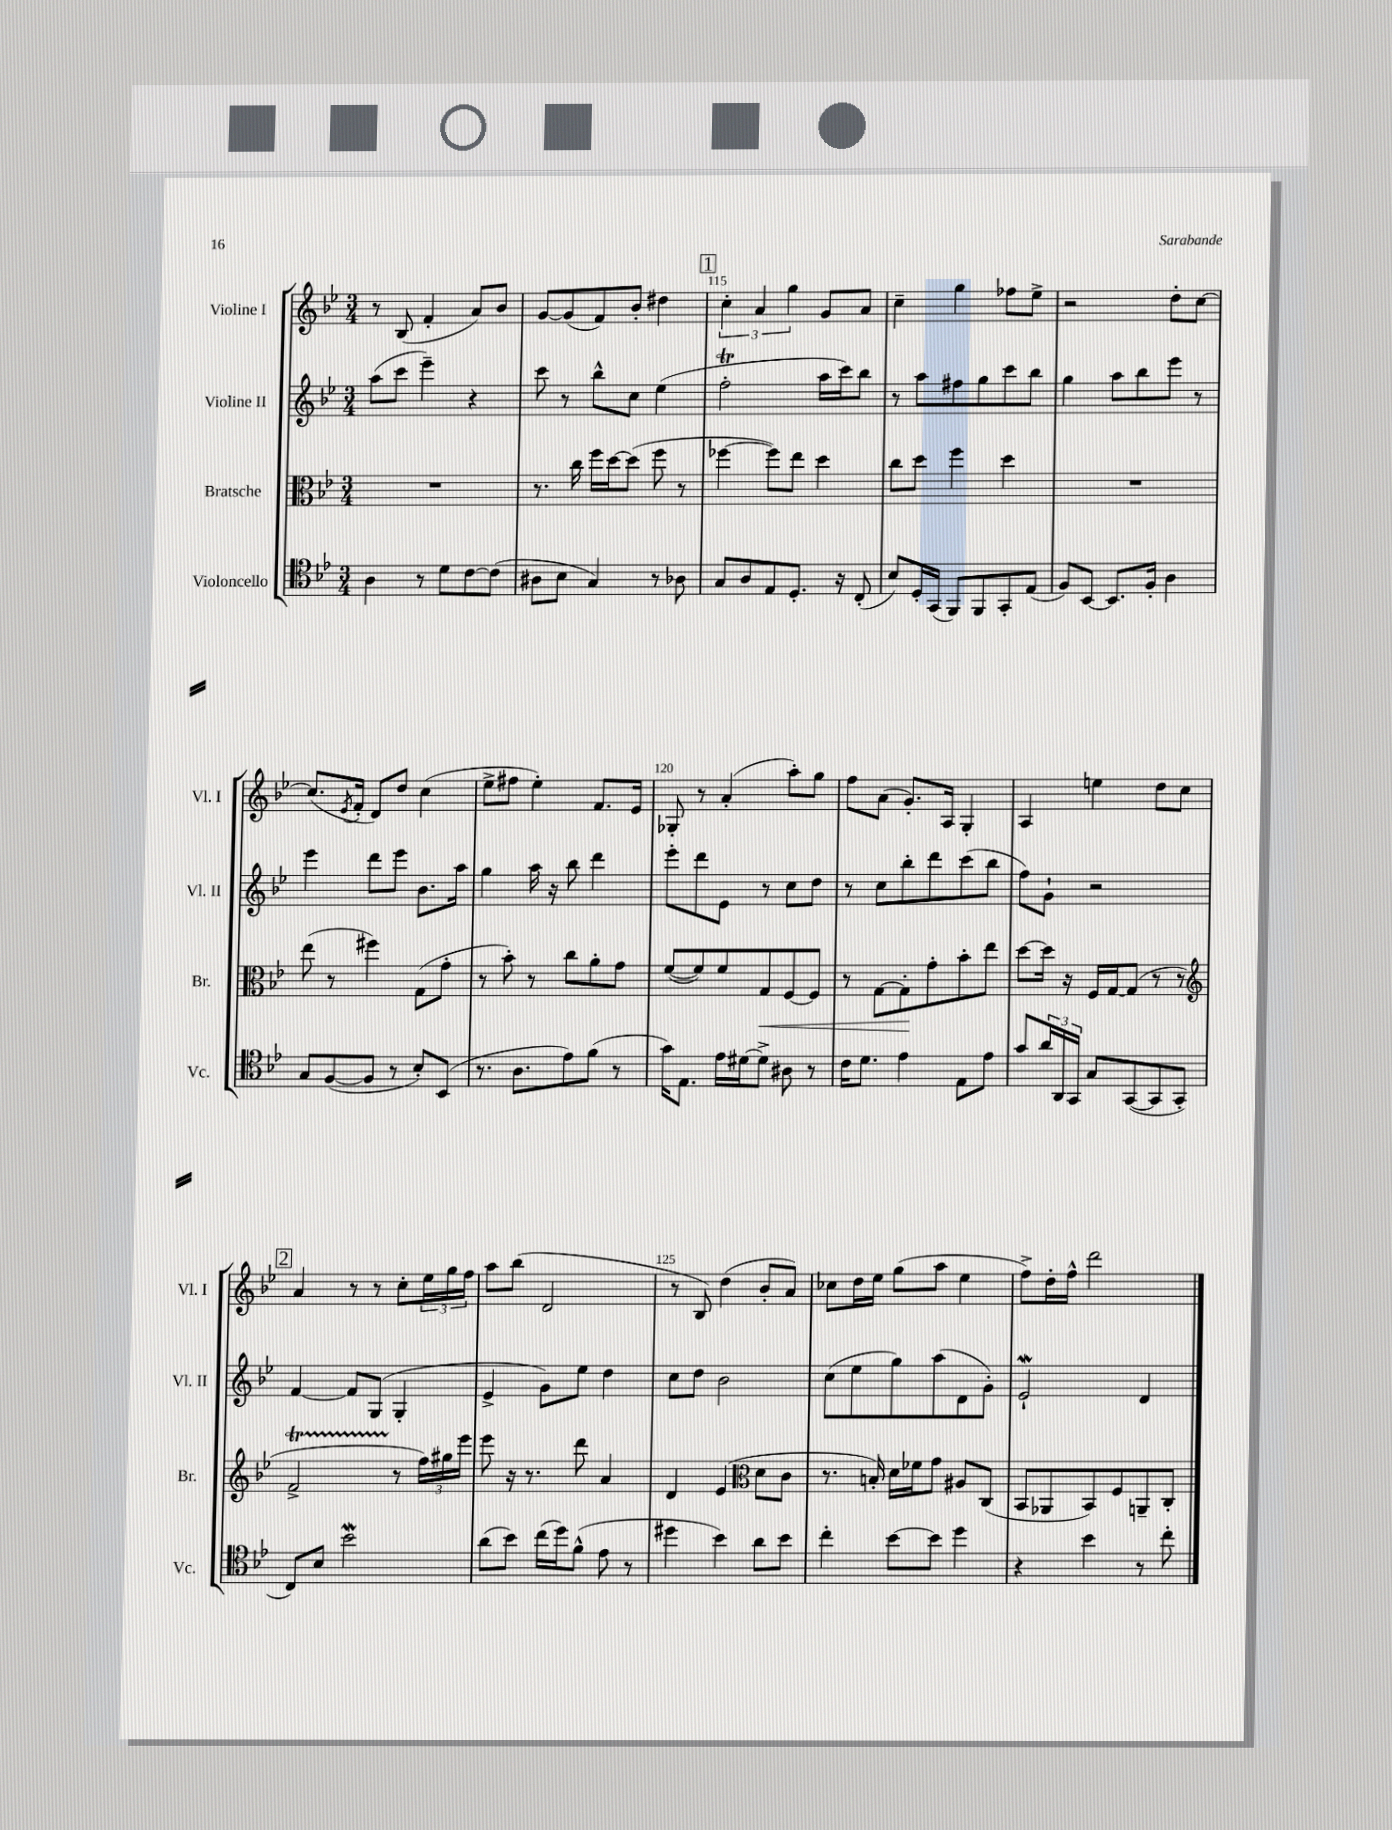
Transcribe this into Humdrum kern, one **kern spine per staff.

**kern	**kern	**dynam	**kern	**kern
*part4	*part3	*part3	*part2	*part1
*staff4	*staff3	*staff3	*staff2	*staff1
*I"Violoncello	*I"Bratsche	*	*I"Violine II	*I"Violine I
*I'Vc.	*I'Br.	*	*I'Vl. II	*I'Vl. I
*clefC4	*clefC3	*	*clefG2	*clefG2
*k[b-e-]	*k[b-e-]	*	*k[b-e-]	*k[b-e-]
*M3/4	*M3/4	*	*M3/4	*M3/4
=113	=113	=113	=113	=113
4A\	2.r	.	(8aa\L	8r
.	.	.	8ccc\J	(8B-/
8r	.	.	4eee-~\)	4f'/
8d\L	.	.	.	.
[8c\	.	.	4r	8a/L)
(8c\J]	.	.	.	8b-/J
=114	=114	=114	=114	=114
8A#X\L	8.r	.	8ccc\	[8g/L
8B-\J	.	.	8r	(8g/]
.	16cc\	.	.	.
4G/)	16ff\LL	.	8bb-^^\L	8f/)
.	[16dd\J	.	.	.
.	(8dd\J]	.	8cc\J	8b-'/J
8r	8ff\	.	(4ee-\	4dd#X\
8A-X\	8r	.	.	.
!!LO:REH:place=s1:t=1
=115	=115	=115	=115	=115
8G/L	[4ff-X\	.	2ffT'\	6cc'\
8A/	.	.	.	.
.	.	.	.	6a/
8E-/	8ff-\L])	.	.	.
.	.	.	.	6gg\
8.D'/J	8ee-\J	.	.	.
.	4dd\	.	16aa\LL	8g/L
16r	.	.	16ccc\J)	.
(8C'/	.	.	8bb-\J	8a/J
=116	=116	=116	=116	=116
8B-/L)	8cc\L	.	8r	4cc~\
16D'/L	8dd\J	.	8aa\L	.
(16GG/JJ	.	.	.	.
8FF/L)	4ff\	.	8ff#X\	4gg\
8FF/	.	.	8gg\	.
8GG'/	4dd\	.	8ccc\	8ff-X\L
(8E-/J	.	.	8bb-\J	8ee-^\J
=117	=117	=117	=117	=117
8F/L)	2.r	.	4gg\	2r
[8BB-/J	.	.	.	.
8.BB-/L]	.	.	8aa\L	.
.	.	.	8bb-\	.
16F'/Jk	.	.	.	.
4A\	.	.	8eee-\J	8dd'\L
.	.	.	8r	[8cc\J
!!LO:LB:g=z
=118	=118	=118	=118	=118
8G/L	(8ee-\	.	4eee-\	(8.cc/L]
([8F/	8r	.	.	.
.	.	.	.	8qe-/
.	.	.	.	16f'/Jk
8F/J]	4ff#X\)	.	8ddd\L	8d/L)
8r	.	.	8eee-\J	8dd/J
8B-'/L)	(8G\L	.	8.b-\L	(4cc\
(8BB-/J	8g'\J	.	.	.
.	.	.	16aa\Jk	.
=119	=119	=119	=119	=119
8.r	8r	.	4gg\	8ee-^\L
.	8b-'\)	.	.	8ff#X\J
8.A\L	.	.	.	.
.	8r	.	16aa\	4ee-'\)
.	.	.	16r	.
8e-\)	8cc\L	.	8bb-\	.
(8f\J	8a'\	.	4ddd\	8.f/L
8r	8g\J	.	.	.
.	.	.	.	16e-/Jk
=120	=120	=120	=120	=120
16g\KL)	([8f/L	.	8eee-'\L	8G-X'/
8.E-\J	.	.	.	.
.	8f/])	.	8ddd\	8r
16e-\LL	8f/	.	8e-\J	(4a'/
[16d#X\J	.	.	.	.
!	!	!LO:HP:b	!	!
8d#^\J]	8G/	<	8r	.
8A#X\	[8F/	.	8cc\L	8aa'\L)
8r	8F/J]	.	8dd\J	8gg\J
=121	=121	=121	=121	=121
16c\KL	8r	.	8r	8ff\L
8.d\J	.	.	.	.
.	[8G\L	.	8cc\L	(8a\J
4e-\	8G'\]	.	8bb-'\	8.g'/L)
.	8g'\	[	8ddd\	.
.	.	.	.	16A/Jk
8E-\L	8b-'\	.	(8ccc\	4G'/
8e-\J	8ee-\J	.	8bb-\J	.
=122	=122	=122	=122	=122
8g/L	[8dd\L	.	8ff\L)	4A/
24a/L	16dd\Jk]	.	8g`\J	.
24AA/	.	.	.	.
.	16r	.	.	.
24GG/JJ	.	.	.	.
8G/L	16F/LL	.	2r	4een\
.	[16G/J	.	.	.
([8GG/	(8G/J]	.	.	.
8GG/]	8r	.	.	8dd\L
8GG'/J	8r	.	.	8cc\J
!!LO:LB:g=z
!!LO:REH:place=s1:t=2
=123	=123	=123	=123	=123
*	*clefG2	*	*	*
8C/L)	2fT^/	.	[4f/	4a/
8B-/J	.	.	.	.
2b-w\	.	.	8f/L]	8r
.	.	.	(8G/J	8r
.	8r	.	4G'/	8cc'\L
.	24ff\LL)	.	.	24ee-\L
.	24gg#X\	.	.	24gg\
.	24eee-\JJ	.	.	24ff\JJ
=124	=124	=124	=124	=124
(8a\L	8eee-\	.	4e-^/	8aa\L
8b-\J)	16r	.	.	(8bb-\J
.	8.r	.	.	.
(16cc\LL	.	.	8g\L)	2d/
16dd\J)	.	.	.	.
(8f^^\J	8ddd\	.	8ee-\J	.
8e-\	4a/	.	4dd\	.
8r	.	.	.	.
=125	=125	=125	=125	=125
4dd#X\	4d/	.	8cc\L	8r
.	.	.	8dd\J	8B-/)
4b-\)	(4e-/	.	2b-\	(4dd\
*	*clefC3	*	*	*
8a\L	8d\L	.	.	8b-'/L
8b-\J	8c\J	.	.	8a/J)
=126	=126	=126	=126	=126
4cc'\	8.r	.	(8cc\L	8cc-X\L
.	.	.	8ee-\	16dd\L
.	16Bn'/)	.	.	16ee-\JJ
[8b-\L	16d\LL	.	8gg\)	(8gg\L
.	16f-X\J	.	.	.
8b-\J]	8g\J	.	(8aa\	8aa\J
4dd\	8A#X/L	.	8d\	4ee-\
.	(8C/J	.	8g'\J)	.
=127	=127	=127	=127	=127
4r	8BB-/L	.	2e-w`/	8ff^\L)
.	8AA-X/	.	.	16dd'\L
.	.	.	.	16ff^^\JJ
4b-\	8BB-/)	.	.	2ddd\
.	8F/	.	.	.
8r	8AAn~/	.	4d/	.
8cc'\	8C'/J	.	.	.
==	==	==	==	==
*-	*-	*-	*-	*-
